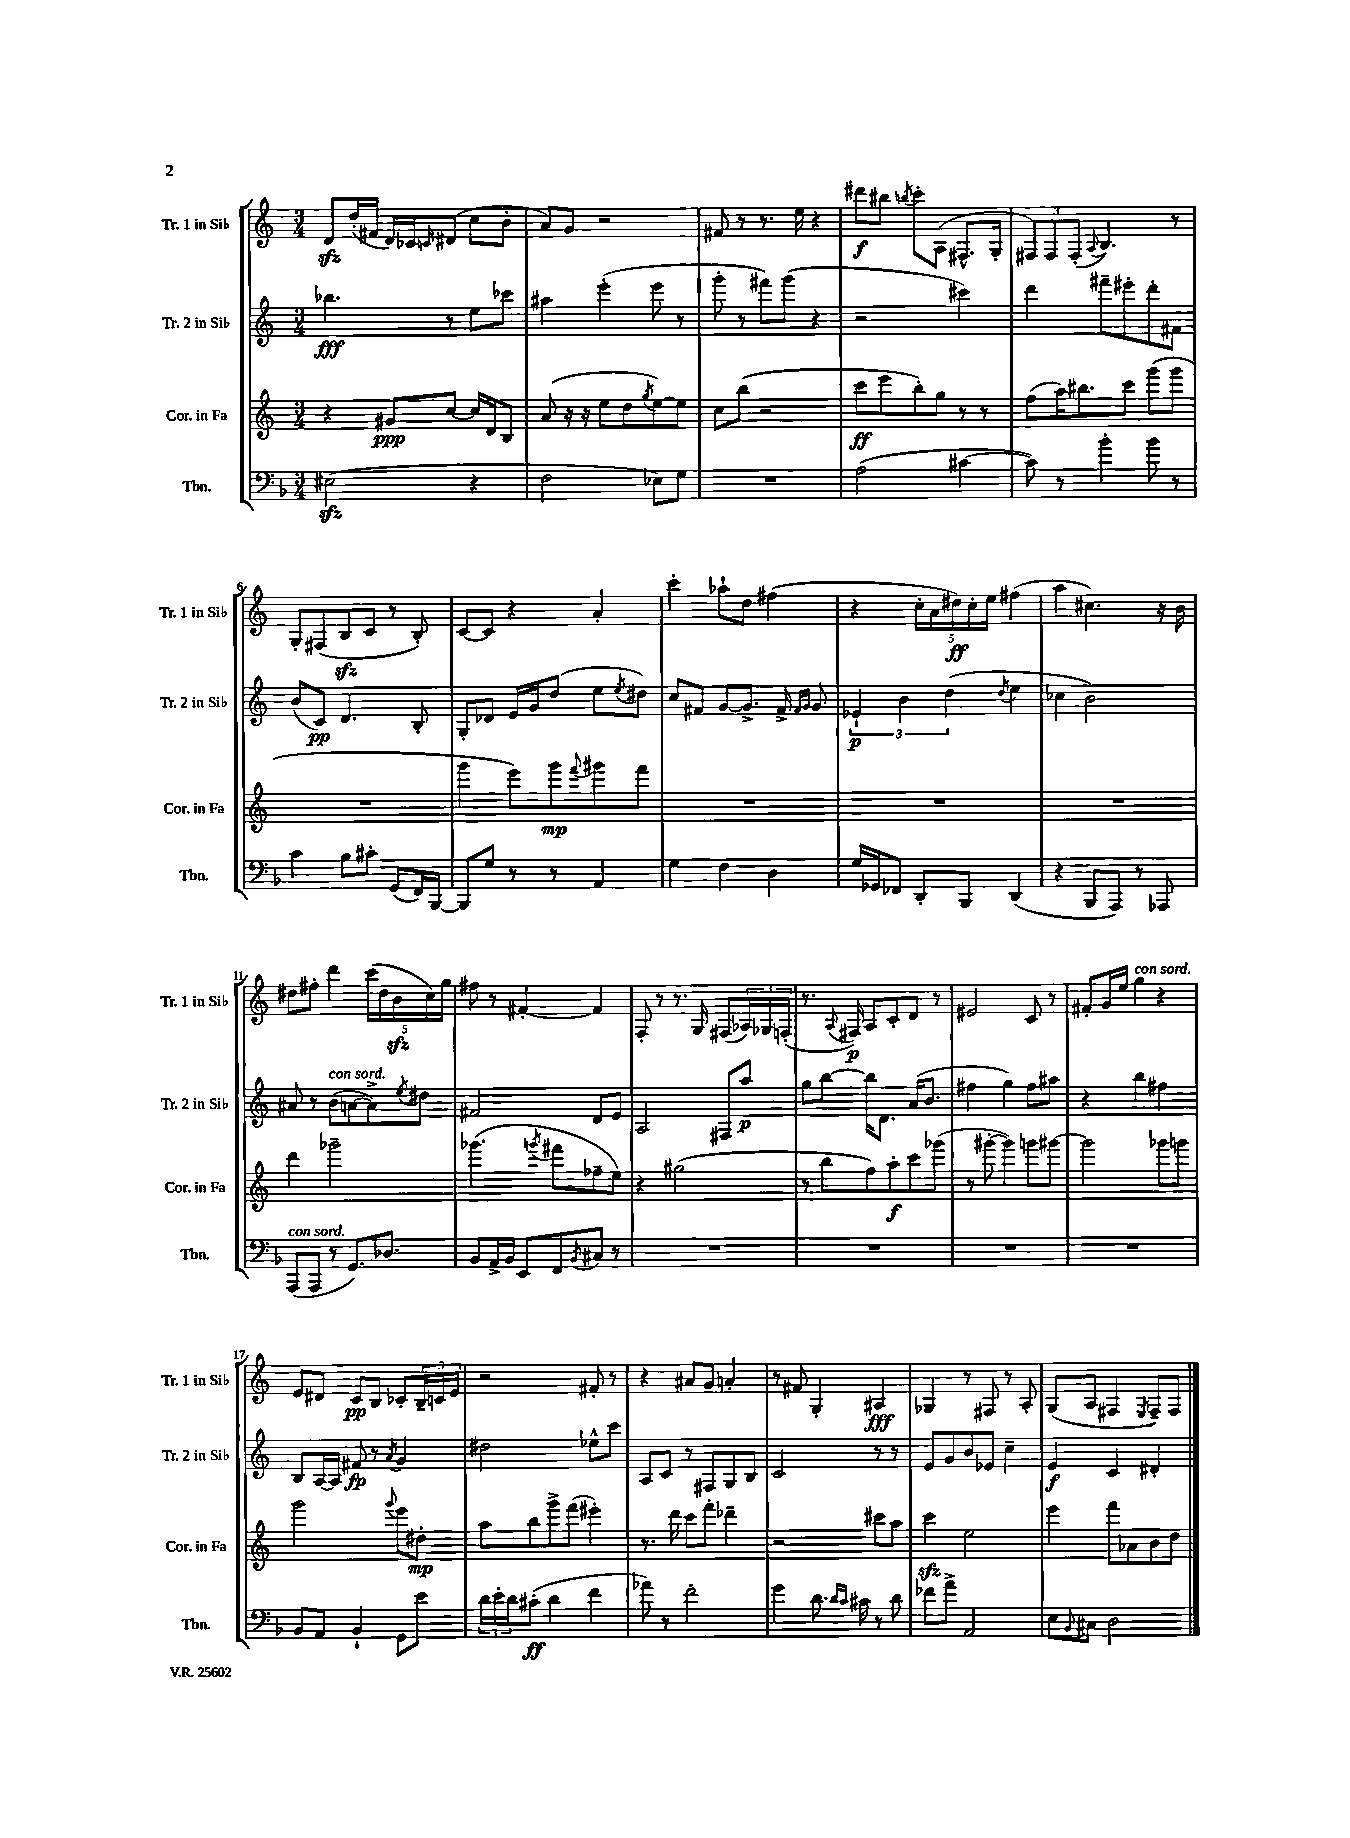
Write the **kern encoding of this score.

**kern	**kern	**kern	**kern
*staff4	*staff3	*staff2	*staff1
*clefF4	*clefG2	*clefG2	*clefG2
*k[b-]	*k[]	*k[]	*k[]
*M3/4	*M3/4	*M3/4	*M3/4
(2E#	4r	4.bb-	8d
.	.	.	(16dd'
.	.	.	16f#
.	8g#	.	16d)
.	.	.	16c-
.	.	.	16qqc
.	[8cc	8r	(8d#
4r	16cc]	8ee	8cc
.	16d	.	.
.	8B	8ccc-	8b'
=	=	=	=
2F	(8a	4aa#	8a)
.	16r	.	8g
.	16r	.	.
.	8ee	(4eee'	2r
.	8dd	.	.
.	8qgg	.	.
8E-)	[8ee)	8eee	.
8G	8ee]	8r	.
=	=	=	=
2.r	8cc	8ggg'	8f#
.	(8bb	8r	8r
.	2r	8fff#)	8.r
.	.	(8ggg	.
.	.	.	16ee
.	.	4r	4r
=	=	=	=
(2A	8ccc	2r	8ddd#
.	8eee	.	8bb#
.	.	.	8qbb
.	8bb')	.	8ccc'
.	8gg	.	(8A
[4c#	8r	4ccc#)	8.F#^^
.	8r	.	.
.	.	.	16G'
=	=	=	=
8c#])	(8ff	4ddd	12F#)
.	.	.	12F#
8r	16aa)	.	.
.	.	.	(12F#'
.	8.bb#	.	.
.	.	.	8qqA
4b-'	.	8fff#~	4.B)
.	8ccc	8eee#'	.
8b-	(8ggg	8ddd'	.
8r	8ggg	8f#	8r
=	=	=	=
4c	2.r	(8b	8G'
.	.	8c)	(8F#
8B-	.	4.d	8B
8c#'	.	.	8c
(8GG	.	.	8r
16FF)	.	8B'	8B')
[16BBB-	.	.	.
=	=	=	=
8BBB-]	4ggg	8G'	[8c
8G	.	8d-	8c]
8r	8eee)	16e	4r
.	.	16g	.
8r	8ggg	(8dd	.
.	8qqfff	.	.
4AA	8ggg#	8ee	4a'
.	.	8qee	.
.	8fff	8dd#)	.
=	=	=	=
4G	2.r	8cc	4ccc'
.	.	8f#	.
4F	.	[8g	8aa-`
.	.	8.g^]	8dd
4D	.	.	(4ff#
.	.	16f#^	.
.	.	16qqf#	.
.	.	16qqg	.
.	.	8g	.
=	=	=	=
16G	2.r	6e-`	4r
16GG-	.	.	.
8FF-	.	.	.
.	.	6b	.
8DD'	.	.	20cc'
.	.	.	20a
.	.	(6dd	.
.	.	.	20dd#)
8BBB-	.	.	.
.	.	.	20cc'
.	.	.	20ee
.	.	8qdd	.
(4DD	.	4ee	(4ff#
=	=	=	=
4r	2.r	4cc-	4aa
8BBB-	.	2b)	4.cc#)
8AAA)	.	.	.
8r	.	.	.
8AAA-	.	.	16r
.	.	.	16b
=	=	=	=
(8AAA	4ddd	8a#	8dd#
8AAA	.	8r	8ff#'
8r	2ggg-~	(8b	4ddd
8.GG)	.	[8a	.
.	.	8a^])	(20ccc
.	.	.	20dd#
8.D-	.	.	.
.	.	.	20b
.	.	8qee	.
.	.	8dd#	.
.	.	.	20cc)
.	.	.	20gg
=	=	=	=
8BB-	(4.ggg-	2f#	8ff#
16AA^	.	.	8r
16BB-	.	.	.
8EE	.	.	[4f#'
.	8qggg	.	.
8FF	8fff#	.	.
8qBB-	.	.	.
8C#	8ff-~	8d	4f#]
8r	8ee)	8e	.
=	=	=	=
2.r	4r	2A	8F'
.	.	.	8r
.	(2gg#	.	8.r
.	.	.	16G
.	.	8F#	(8F#
.	.	8aa	24A-)
.	.	.	24G-
.	.	.	(24F'
=	=	=	=
2.r	8r	8gg	8.r
.	8bb	[8bb	.
.	.	.	8qqA
.	.	.	16F#)
.	8ff)	16bb]	8A
.	.	8.d	.
.	8aa'	.	8c'
.	8ccc	(16a	8d
.	.	8.b	.
.	(8ggg-	.	8r
=	=	=	=
2.r	8r	4ff#	2e#
.	[8ggg#'	.	.
.	4ggg#])	4gg)	.
.	8ggg	8ff#	8c
.	[8ggg#	8aa#	8r
=	=	=	=
2.r	2ggg#]	4r	8f#'
.	.	.	16g
.	.	.	16ee
.	.	4bb	4gg
.	8ggg-	4ff#	4r
.	8ggg	.	.
=	=	=	=
8BB-	2ggg	8B	8e
8AA	.	[16A	8d#
.	.	16A]	.
4BB-`	.	8f#	8c
.	.	8r	8B
.	8qqggg	8qa	.
8GG	8eee	4g	8c-'
8e	8dd#'	.	24B~
.	.	.	24c
.	.	.	24e
=	=	=	=
24d	8aa	2dd#	2r
24e'	.	.	.
24d	.	.	.
(8c#'	8bb	.	.
4d	8ggg^	.	.
.	(8fff	.	.
4f	4eee#')	8ee-^^	8f#'
.	.	8ccc	8r
=	=	=	=
8a-)	8.r	8A	4r
8r	.	8c	.
.	16ddd	.	.
2f'	8ccc	8r	8a#
.	8fff'	8F#	8g
.	4ddd-~	8G	4a'
.	.	8B	.
=	=	=	=
4g	2r	2c	8r
.	.	.	8f#
8.d	.	.	4G'
16qqd	.	.	.
16qqc	.	.	.
16c#	.	.	.
8r	8ccc#	8r	4A#
8d	8aa	8r	.
=	=	=	=
8f-	4ccc	8e	4G-
8a^	.	8g	.
2AA	2ee	8b	8r
.	.	8e-	8F#
.	.	4cc~	8r
.	.	.	8A'
=	=	=	=
8E	4eee	4e	(8G
8qqBB-	.	.	.
8C#	.	.	8A
2D	8fff	4c	4F#
.	8a-	.	.
.	.	.	8qE
.	8b	4d#'	8F#~)
.	8dd	.	8F#
==	==	==	==
*-	*-	*-	*-
